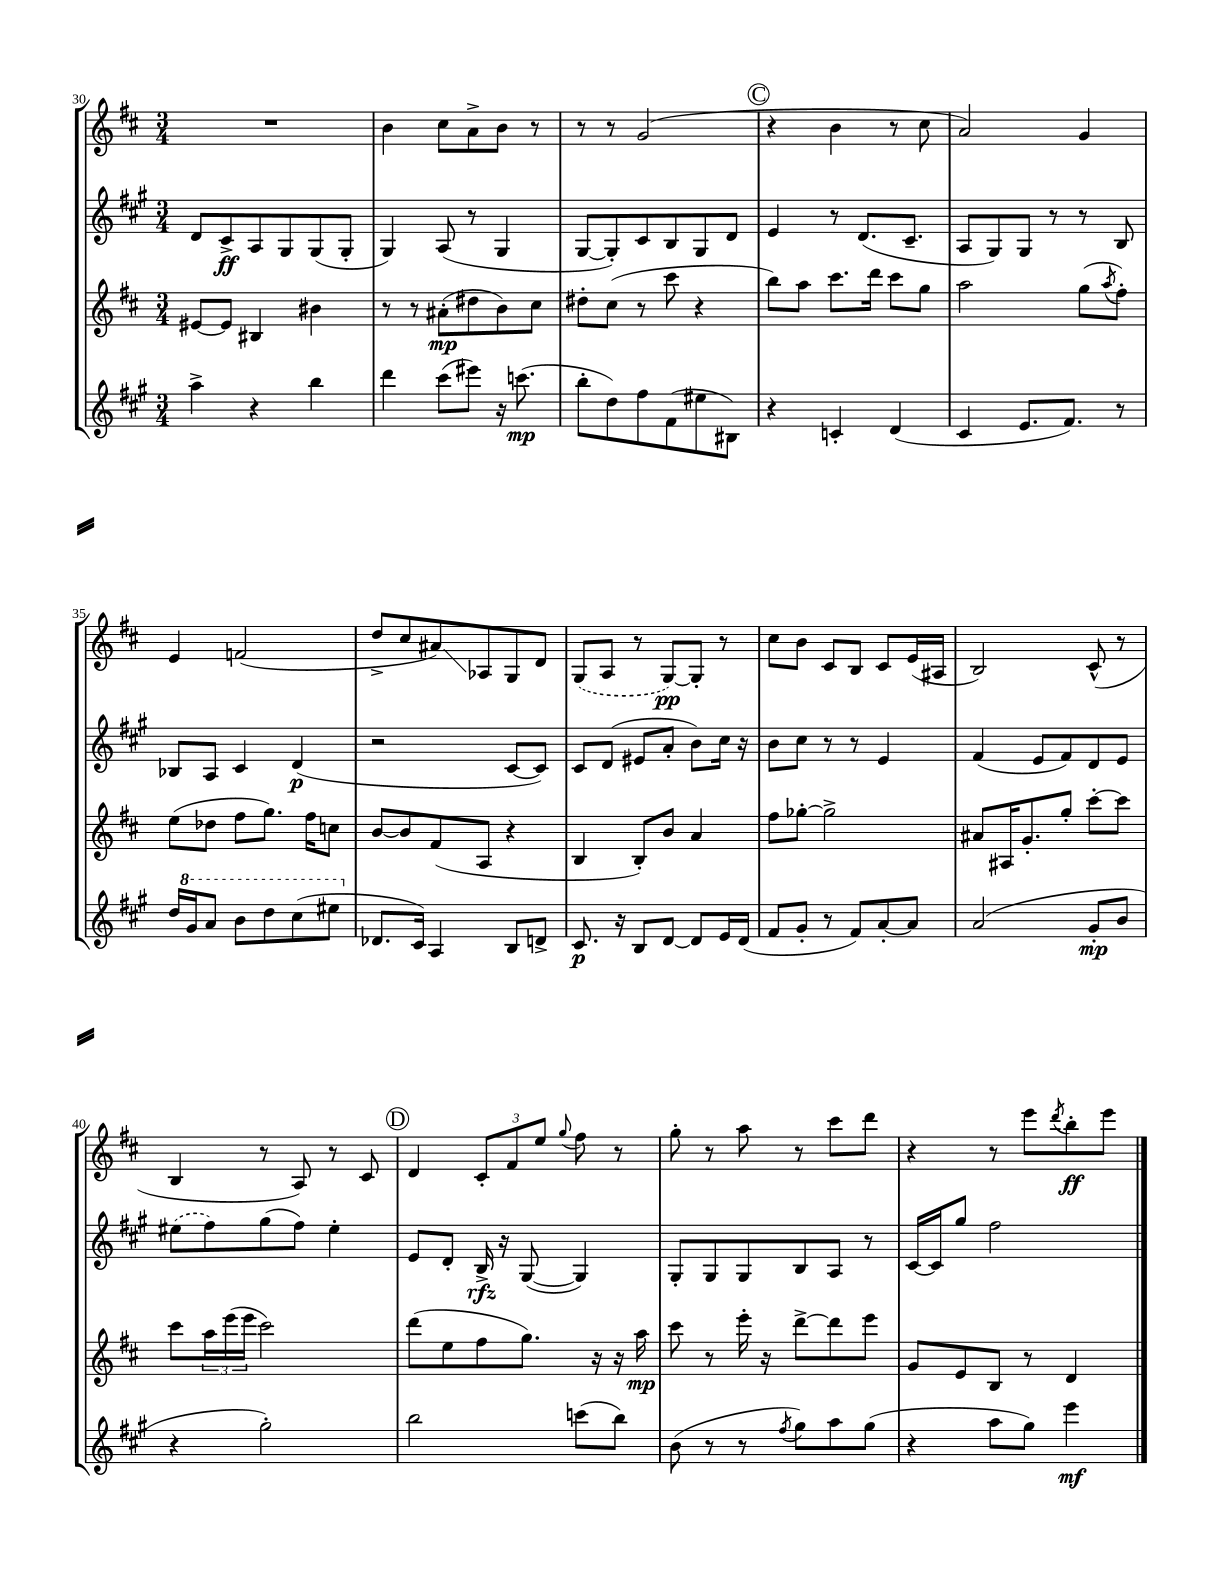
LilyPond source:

<<
\new StaffGroup <<
\new Staff = "s0" {
    \clef treble \key d \major \numericTimeSignature \time 3/4
    R2. |
    b'4 cis''8 a'8-> b'8 r8 |
    r8 r8 g'2( |
    \mark \markup { \circle "C" } r4 b'4 r8 cis''8 |
    a'2) g'4 |
    e'4 f'2( |
    d''8-> cis''8 ais'8\glissando) aes8 g8 d'8 |
    \once \slurDashed g8( a8 r8 g8~\pp) g8-. r8 |
    cis''8 b'8 cis'8 b8 cis'8 e'16( ais16 |
    b2) cis'8-^( r8 |
    b4 r8 a8) r8 cis'8 |
    \mark \markup { \circle "D" } d'4 \tuplet 3/2 { cis'8-. fis'8 e''8 } \appoggiatura { g''8 } fis''8 r8 |
    g''8-. r8 a''8 r8 cis'''8 d'''8 |
    r4 r8 e'''8 \acciaccatura { d'''8 } b''8-.\ff e'''8 \bar "|." |
}
\new Staff = "s1" {
    \clef treble \key a \major \numericTimeSignature \time 3/4
    d'8 cis'8->\ff a8 gis8 gis8( gis8-. |
    gis4) a8( r8 gis4 |
    gis8~ gis8-.) cis'8 b8 gis8 d'8 |
    \mark \markup { \circle "C" } e'4 r8 d'8.( cis'8.-- |
    a8 gis8) gis8 r8 r8 b8 |
    bes8 a8 cis'4 d'4\p( |
    r2 cis'8~ cis'8) |
    cis'8 d'8( eis'8 a'8-. b'8) cis''16 r16 |
    b'8 cis''8 r8 r8 e'4 |
    fis'4( e'8 fis'8) d'8 e'8 |
    \once \slurDashed eis''8( fis''8) gis''8( fis''8) eis''4-. |
    \mark \markup { \circle "D" } e'8 d'8-. b16->\rfz r16 gis8~( gis4) |
    gis8-. gis8 gis8 b8 a8 r8 |
    cis'16~ cis'16 gis''8 fis''2 \bar "|." |
}
\new Staff = "s2" {
    \clef treble \key d \major \numericTimeSignature \time 3/4
    eis'8~ eis'8 bis4 bis'4 |
    r8 r8 ais'8-.\mp( dis''8 b'8) cis''8 |
    dis''8-. cis''8( r8 cis'''8 r4 |
    \mark \markup { \circle "C" } b''8) a''8 cis'''8. d'''16 cis'''8 g''8 |
    a''2 g''8( \acciaccatura { a''8 } fis''8-.) |
    e''8( des''8 fis''8 g''8.) fis''16 c''8 |
    b'8~ b'8 fis'8( a8 r4 |
    b4 b8-.) b'8 a'4 |
    fis''8 ges''8~-. ges''2-> |
    ais'8 ais16 g'8.-. g''8-. cis'''8~-. cis'''8 |
    cis'''8 \tuplet 3/2 { a''16 e'''16( e'''16 } cis'''2) |
    \mark \markup { \circle "D" } d'''8( e''8 fis''8 g''8.) r16 r16 a''16\mp |
    cis'''8 r8 e'''16-. r16 d'''8~-> d'''8 e'''8 |
    g'8 e'8 b8 r8 d'4 \bar "|." |
}
\new Staff = "s3" {
    \clef treble \key a \major \numericTimeSignature \time 3/4
    a''4-> r4 b''4 |
    d'''4 cis'''8( eis'''8) r16 c'''8.\mp( |
    b''8-. d''8) fis''8 fis'8( eis''8 bis8) |
    \mark \markup { \circle "C" } r4 c'4-. d'4( |
    cis'4 e'8. fis'8.) r8 |
    d''16 \ottava #1 gis''16 a''8 b''8 d'''8 cis'''8( eis'''8 \ottava #0 |
    des'8. cis'16) a4 b8 d'8-> |
    cis'8.\p r16 b8 d'8~ d'8 e'16 d'16( |
    fis'8 gis'8-. r8 fis'8) a'8~-. a'8 |
    a'2( gis'8-.\mp b'8 |
    r4 gis''2-.) |
    \mark \markup { \circle "D" } b''2 c'''8( b''8) |
    b'8( r8 r8 \acciaccatura { fis''8 } gis''8) a''8 gis''8( |
    r4 a''8 gis''8) e'''4\mf \bar "|." |
}
>>
>>
\layout { \context { \Score currentBarNumber = #30 } }
